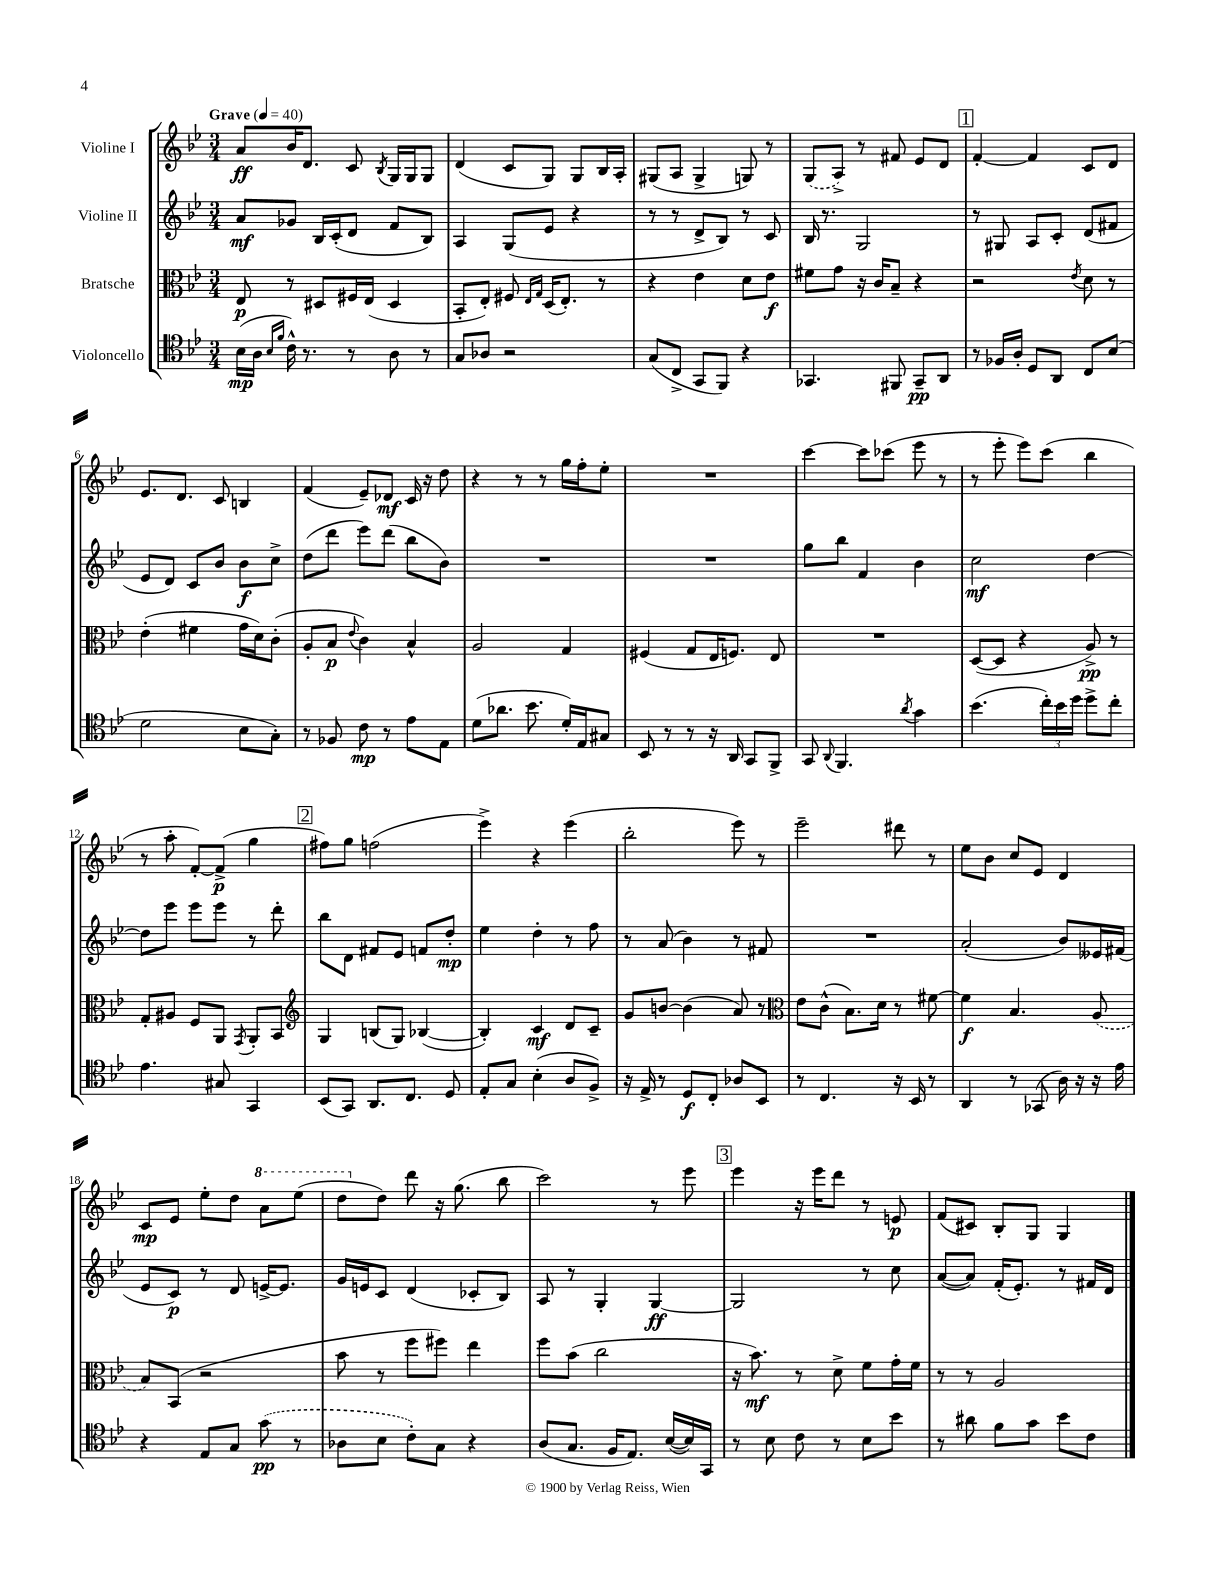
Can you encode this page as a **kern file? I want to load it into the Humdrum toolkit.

**kern	**kern	**kern	**kern
*staff4	*staff3	*staff2	*staff1
*clefC4	*clefC3	*clefG2	*clefG2
*k[b-e-]	*k[b-e-]	*k[b-e-]	*k[b-e-]
*M3/4	*M3/4	*M3/4	*M3/4
*MM40	*MM40	*MM40	*MM40
(16B-	8E-	8a	8a
16A	.	.	.
16qqB-	.	.	.
16qqf	.	.	.
16c^^)	8r	8g-	16b-
8.r	.	.	8.d
.	8D#	16B-	.
.	.	(16c'	.
8r	16F#	8d	8c
.	(16E-	.	.
.	.	.	8qB-
8A	4D#	8f	16G
.	.	.	16G
8r	.	8B-)	8G
=	=	=	=
8G	8BB-'	4A	(4d
8A-	8E-')	.	.
2r	8F#	(8G	8c
.	16qqE-	.	.
.	16qqG	.	.
.	(16D	8e-	8G)
.	8.E-')	.	.
.	.	4r	8G
.	8r	.	16B-
.	.	.	16A'
=	=	=	=
(8G	4r	8r	(8G#
8C^	.	8r	8A
8GG	4e-	8d^	4G#^
8FF)	.	8B-)	.
4r	8d	8r	8G)
.	8e-	8c	8r
=	=	=	=
4.GG-	8f#	16B-	(8G
.	.	8.r	.
.	8g	.	8A^)
.	16r	2G	8r
.	16c	.	.
8FF#	8B-~	.	8f#
8GG-~	4r	.	8e-
8AA	.	.	8d
=	=	=	=
8r	2r	8r	[4f'
16F-	.	8G#	.
16A'	.	.	.
8D	.	8A	4f]
8AA	.	8c'	.
.	8qe-	.	.
8C	8d	(8d	8c
(8B-	8r	8f#	8d
=	=	=	=
2d	(4e-'	8e-	8.e-
.	.	8d)	.
.	.	.	8.d
.	4f#	8c	.
.	.	8b-	8c
8B-	16g	8b-	4B
.	16d)	.	.
8G')	(8c'	8cc^	.
=	=	=	=
8r	8A'	(8dd	(4f
8F-	8B-	8ddd	.
.	8qqe-	.	.
8c	4c)	8eee-)	8e-~)
8r	.	(8ddd	8d-
8e-	4B-^^	8bb-	16c
.	.	.	16r
8E-	.	8b-)	8dd
=	=	=	=
(8d	2A	2.r	4r
8.a-	.	.	.
.	.	.	8r
8.b-	.	.	.
.	.	.	8r
16d')	4G	.	16gg
16E-	.	.	16ff'
8G#	.	.	8ee-'
=	=	=	=
8BB-	(4F#	2.r	2.r
8r	.	.	.
8r	8G	.	.
16r	16E-	.	.
16AA	8.F)	.	.
8GG	.	.	.
8FF^	8E-	.	.
=	=	=	=
8GG	2.r	8gg	[4ccc
8qqAA	.	.	.
4.FF	.	8bb-	.
.	.	4f	8ccc]
.	.	.	(8ccc-
8qa	.	.	.
4g	.	4b-	8eee-
.	.	.	8r
=	=	=	=
(4.b-	([8D	2cc	8r
.	8D]	.	8eee-'
.	4r	.	8eee-)
24cc')	.	.	(8ccc
24b-	.	.	.
24dd	.	.	.
8dd^	8A^)	[4dd	4bb-
8cc'	8r	.	.
=	=	=	=
4.e-	8G'	8dd]	8r
.	8A#	8eee-	8aa'
.	8F	8eee-	[8f')
8G#	8AA	8eee-	(8f^]
.	8qGG	.	.
4GG	8AA'	8r	4gg
.	8BB-	8ddd'	.
=	=	=	=
*	*clefG2	*	*
(8BB-	4G	8bb-	8ff#)
8GG)	.	8d	8gg
8.AA	(8B	8f#	(2ff
.	8G)	8e-	.
8.C	.	.	.
.	([4B-	8f	.
8D	.	8dd'	.
=	=	=	=
8E-'	4B-'])	4ee-	4eee-^)
8G	.	.	.
(4B-'	4c	4dd'	4r
8A	8d	8r	(4eee-
8F^)	8c~	8ff	.
=	=	=	=
16r	8g	8r	2bb-'
16E-^	.	.	.
8r	[8b	(8a	.
8D	(4b]	4b-)	.
8C'	.	.	.
8A-	8a)	8r	8eee-)
8BB-	8r	8f#	8r
=	=	=	=
*	*clefC3	*	*
8r	8e-	2.r	2eee-~
4.C	(8c^^	.	.
.	8.B-)	.	.
.	16d	.	.
16r	8r	.	8ddd#
16BB-	.	.	.
8r	[8f#	.	8r
=	=	=	=
4AA	4f#]	(2a'	8ee-
.	.	.	8b-
8r	4.B-	.	8cc
(8GG-	.	.	8e-
16A)	.	8b-)	4d
16r	.	.	.
16r	(8A	16e--	.
16e-	.	(16f#	.
=	=	=	=
4r	8B-)	8e-	8c
.	(8BB-	8c)	8e-
8E-	2r	8r	8ee-'
8G	.	8d	8dd
(8g	.	[16e^	8aa
.	.	8.e]	.
8r	.	.	(8eee-
=	=	=	=
8A-	8b-	16g	8ddd
.	.	16e	.
8B-	8r	8c	8dd)
8c')	8ff	(4d	8ddd
8G	8ff#)	.	16r
.	.	.	(8.gg
4r	4ee-	8c-'	.
.	.	8B-)	8bb-
=	=	=	=
(8A	8ff	8A	2ccc)
8.G	(8b-	8r	.
.	2cc	4G'	.
16F	.	.	.
8.E-)	.	.	.
.	.	[4G	8r
([16B-	.	.	.
16B-])	.	.	8eee-
16GG	.	.	.
=	=	=	=
8r	16r	2G]	4eee-
.	8.b-)	.	.
8B-	.	.	.
8c	8r	.	16r
.	.	.	16eee-
8r	8d^	.	8ddd
8B-	8f	8r	8r
8b-	16g'	8cc	8e
.	16f	.	.
=	=	=	=
8r	8r	([8a	(8f
8a#	8r	8a])	8c#)
8f	2A	(16f'	8B-'
.	.	8.e-')	.
8g	.	.	8G
8b-	.	8r	4G
8c	.	16f#	.
.	.	16d	.
==	==	==	==
*-	*-	*-	*-
